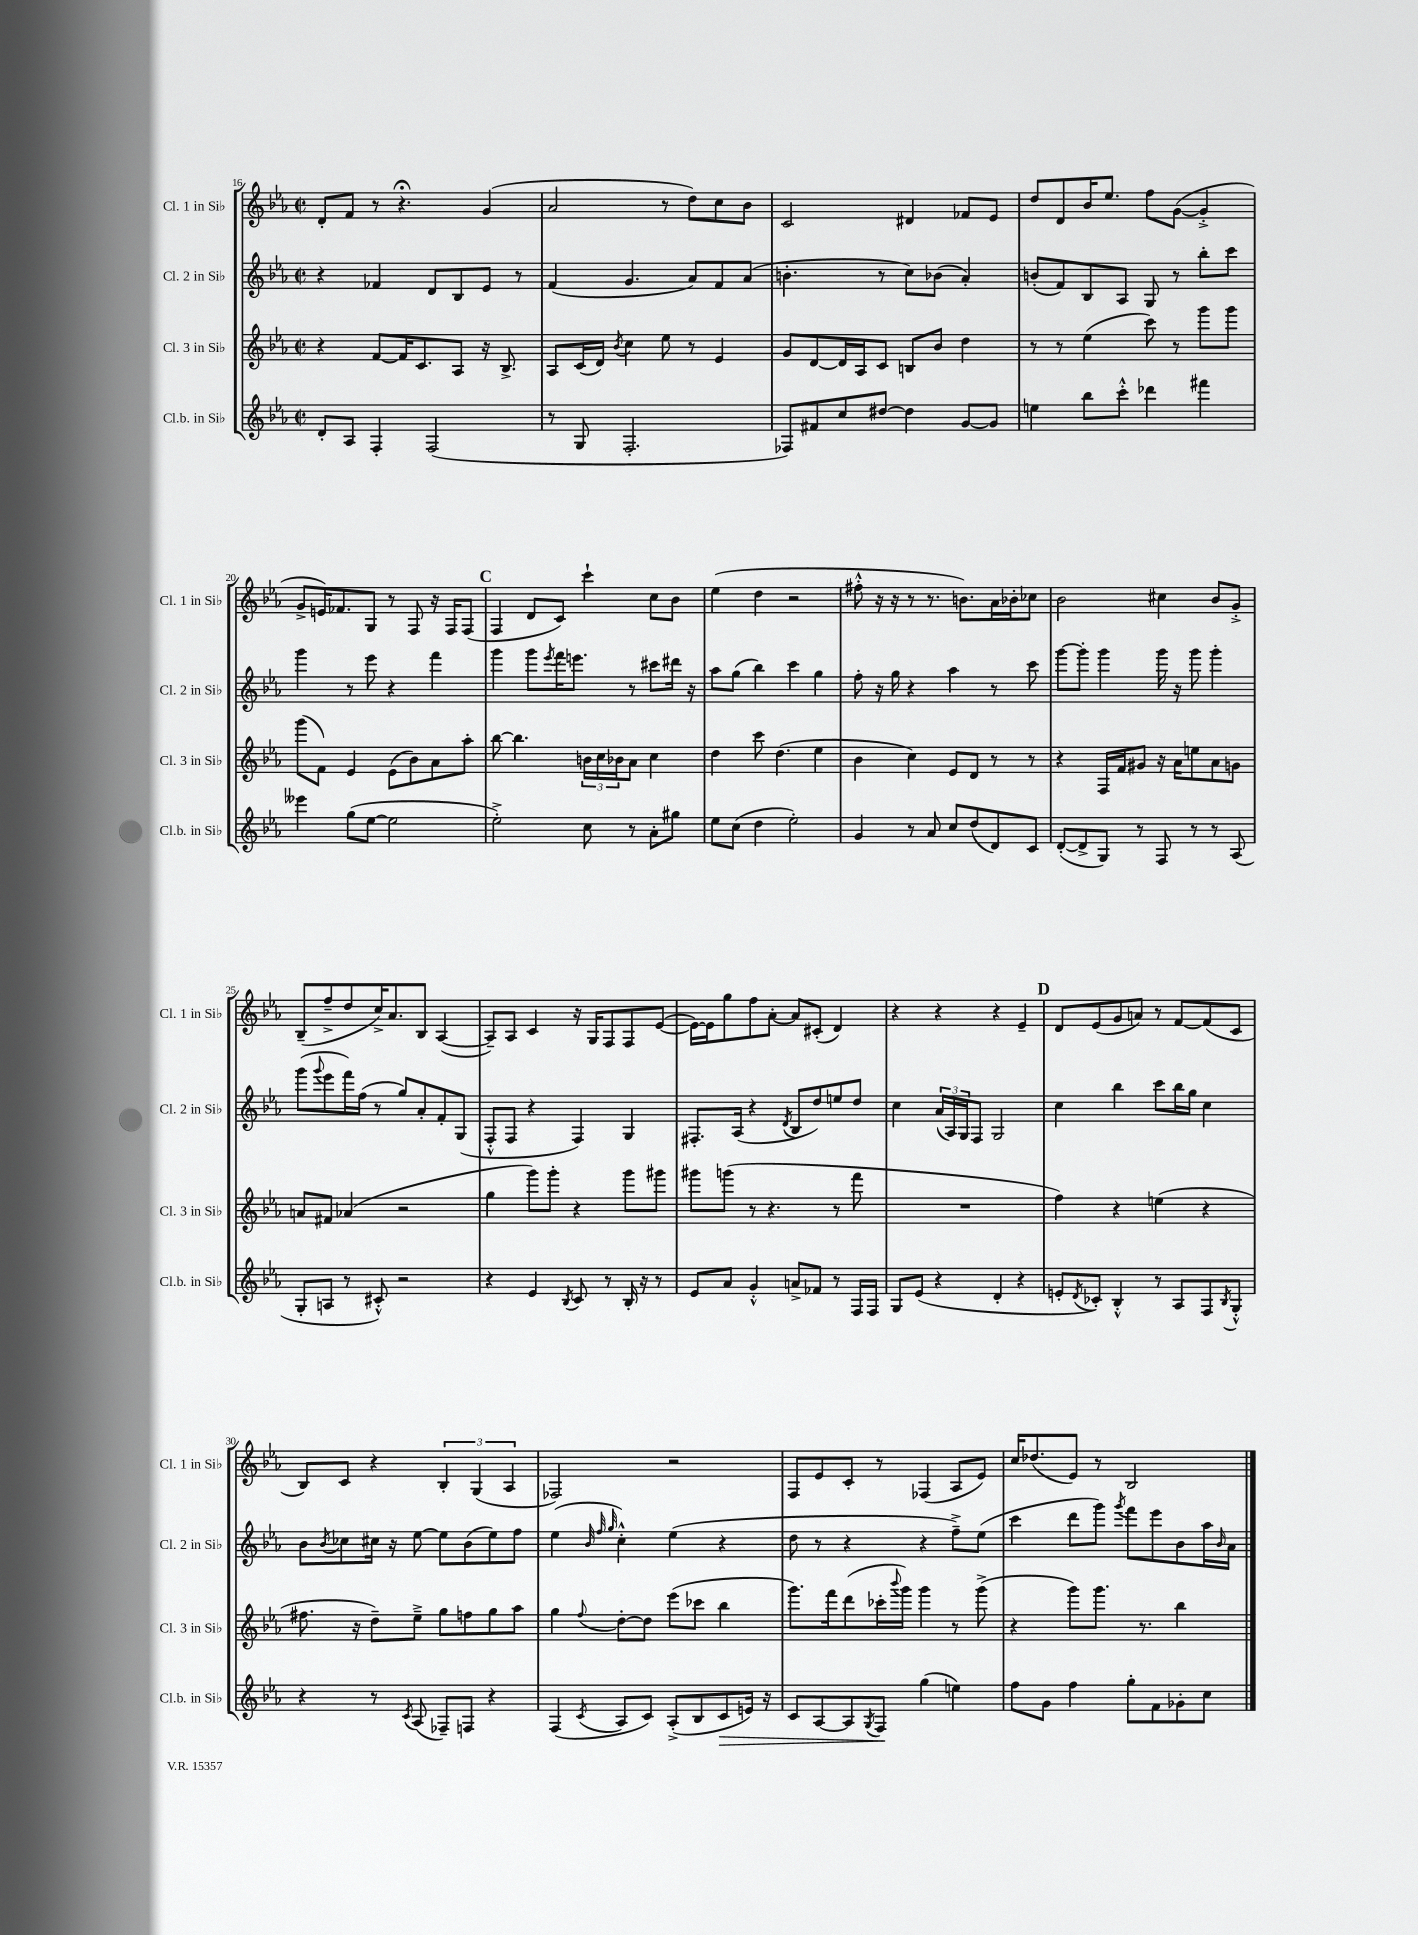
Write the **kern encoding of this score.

**kern	**kern	**kern	**kern
*staff4	*staff3	*staff2	*staff1
*clefG2	*clefG2	*clefG2	*clefG2
*k[b-e-a-]	*k[b-e-a-]	*k[b-e-a-]	*k[b-e-a-]
*M2/2	*M2/2	*M2/2	*M2/2
*met(c|)	*met(c|)	*met(c|)	*met(c|)
8d'	4r	4r	8d'
8A-	.	.	8f
4F'	[8f	4f-	8r
.	16f]	.	4.r;
.	8.c	.	.
(2F	.	8d	.
.	8A-	8B-	.
.	16r	8e-	(4g
.	8.B-^	.	.
.	.	8r	.
=	=	=	=
8r	8A-	(4f	2a-
8G	(16c	.	.
.	16d)	.	.
.	8qb-	.	.
2.F'	4cc	4.g	.
.	8ee-	.	8r
.	8r	8a-)	8dd)
.	4e-	8f	8cc
.	.	(8a-	8b-
=	=	=	=
8F-)	8g	4.b'	2c
8f#	[8d	.	.
8cc	16d]	.	.
.	16A-	.	.
[8dd#	8c	8r	.
4dd#]	8B	8cc)	4d#
.	8b-	(8b-	.
[8g	4dd	4a-')	8f-
8g]	.	.	8e-
=	=	=	=
4ee	8r	(8b'	8dd
.	8r	8f)	8d
8bb-	(4ee-	8B-	16b-
.	.	.	8.ee-
8ccc'^^	.	8A-	.
4ddd-	8ccc)	8G	8ff
.	8r	8r	([8g
4fff#	8ggg	8bb-'	4g'^]
.	8ggg	8ccc	.
=	=	=	=
4eee--	(8ggg	4ggg	8g^
.	8f)	.	16e)
.	.	.	8.f-
(8gg	4e-	8r	.
[8ee-	.	8eee-	8G
2ee-]	(8e-	4r	8r
.	8b-)	.	8F
.	8a-	4fff	16r
.	.	.	16F
.	8aa-'	.	(8F
=	=	=	=
2ee-'^)	[8bb-	4ggg	4F
.	4.bb-]	.	.
.	.	8ggg	8d
.	.	8qeee-	.
.	.	16fff	8c)
.	.	8.eee	.
8cc	24b	.	4ccc`
.	24cc	.	.
.	24b-	.	.
8r	8a-	8r	.
8a-'	4cc	8ccc#	8cc
8gg#	.	16ddd#	8b-
.	.	16r	.
=	=	=	=
8ee-	4dd	8aa-	(4ee-
(8cc	.	(8gg	.
4dd	8ccc	4bb-)	4dd
.	(4.dd	.	.
2ee-')	.	4ccc	2r
.	4ee-	4gg	.
=	=	=	=
4g	4b-	8ff'	8ff#'^^
.	.	16r	16r
.	.	16gg	16r
8r	4cc)	4r	8r
8a-	.	.	8.r
8cc	8e-	4aa-	.
.	.	.	8.b)
(8dd	8d	.	.
8d)	8r	8r	16a-
.	.	.	16b-'
8c	8r	8ccc	8cc-
=	=	=	=
([8d'	4r	[8ggg	2b-
8d^]	.	8ggg']	.
8G)	16F	4ggg	.
.	16f	.	.
8r	8g#	.	.
8F	16r	16ggg	4cc#
.	16a-	16r	.
8r	8ee	8ggg	.
8r	8a-	4ggg'	8b-
(8A-	8g	.	8g'^
=	=	=	=
8G'	8a	(8ggg	(8B-~
.	.	8qqggg	.
8A	8f#	8eee-	8ff~^
8r	(4a-	16fff)	8dd
.	.	(16ff	.
8c#'^^)	.	8r	16cc^)
.	.	.	8.a-
2r	2r	8gg)	.
.	.	8a-'	8B-
.	.	8f'	([4A-
.	.	(8G	.
=	=	=	=
4r	4gg	8F'^^	8A-~])
.	.	8F	8A-
4e-	8ggg)	4r	4c
.	8ggg'	.	.
8qB-	.	.	.
8c	4r	4F)	16r
.	.	.	16G
8r	.	.	8F
16B-'	8ggg	4G	8F
16r	.	.	.
8r	8ggg#	.	([8e-
=	=	=	=
8e-	8ggg#	8.F#'	16e-_)
.	.	.	16e-]
8a-	(8ggg	.	8gg
.	.	(16A-	.
4g'^^	8r	4r	8ff
.	4.r	.	[8a-'
.	.	8qd	.
8a^	.	8B-	8a-]
8f-	.	8dd)	(8c#'
8r	8r	8ee	4d)
16F	8fff	8dd	.
16F	.	.	.
=	=	=	=
8G	1r	4cc	4r
(8e-	.	.	.
4r	.	(24a-	4r
.	.	24A-)	.
.	.	24G	.
.	.	8F	.
4d'	.	2G	4r
4r	.	.	4e-~
=	=	=	=
8e'	4ff)	4cc	8d
8qd	.	.	.
8c-')	.	.	(8e-
4B-'^^	4r	4bb-	8g
.	.	.	8a)
8r	(4ee	8ccc	8r
8A-	.	16bb-	[8f
.	.	16gg	.
8F	4r	4cc	(8f]
8qB-	.	.	.
8G'^^	.	.	8c
=	=	=	=
4r	8.ff#	8b-	8B-)
.	.	8qb-	.
.	.	8cc-	8c
.	16r	.	.
8r	8dd~)	16cc#	4r
.	.	16r	.
8qc	.	.	.
(8A-	8ee-~^	[8ee-	.
8F-~)	8gg	8ee-]	6B-'
8F	8ff	(8b-	.
.	.	.	(6G
4r	8gg	8ee-)	.
.	.	.	6A-
.	8aa-	8ff	.
=	=	=	=
(4F	4gg	(4ee-	2F-)
.	.	32qqb-	.
.	.	32qqff	.
8qc	8qqff	32qqgg	.
8A-	[8dd'	4cc'^^)	.
8c)	8dd]	.	.
(8A-'^	(8eee-	(4ee-	2r
8B-	8ccc-	.	.
8c	4bb-	4r	.
16e)	.	.	.
16r	.	.	.
=	=	=	=
8c	8.ggg)	8dd	8F
[8A-	.	8r	8e-
.	16fff	.	.
8A-]	(8ddd	4r	8c'
8qG	.	.	.
8F	16ccc-'	.	8r
.	8qqbbb-	.	.
.	16ggg)	.	.
(4gg	4ggg	4r	(4F-
4ee)	8r	8ff~^)	8A-
.	(8ggg^	(8ee-	8e-)
=	=	=	=
8ff	4r	4ccc	16cc
.	.	.	(8.dd-
8g	.	.	.
4ff	8ggg)	8ddd	8e-)
.	8.ggg	8ggg)	8r
.	.	8qggg	.
8gg'	.	8fff	2B-
.	8.r	.	.
8f	.	8eee-	.
8g-'	4bb-	8b-	.
8cc	.	16aa-	.
.	.	16qqb-	.
.	.	16a-	.
==	==	==	==
*-	*-	*-	*-
